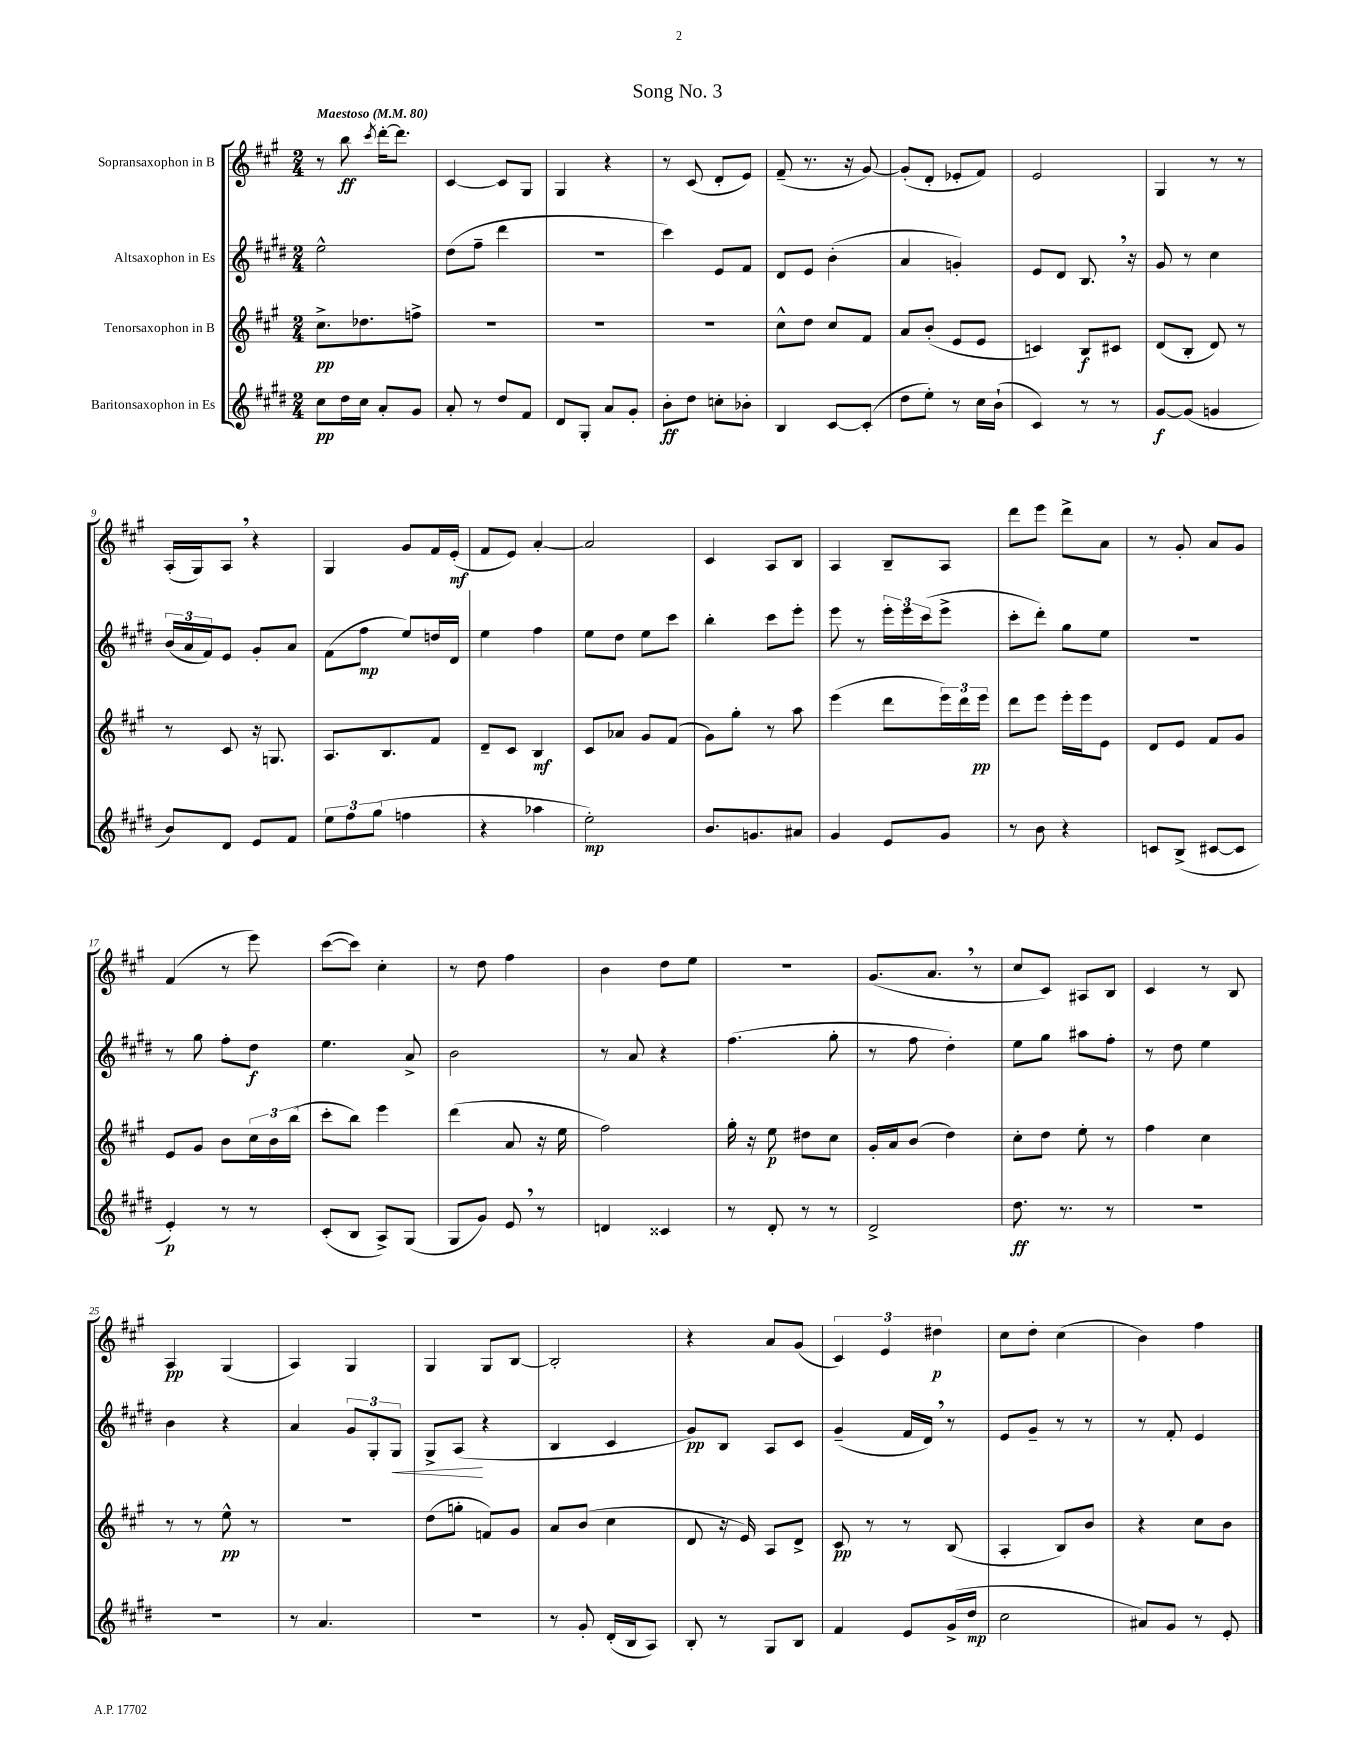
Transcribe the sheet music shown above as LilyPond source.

\header { title = "Song No. 3" }
<<
\new StaffGroup <<
\new Staff = "s0" \with { instrumentName = "Sopransaxophon in B" } {
    \clef treble \key a \major \numericTimeSignature \time 2/4 \tempo "Maestoso" 4 = 80
    r8 b''8\ff \acciaccatura { cis'''8 } d'''16~-. d'''8. |
    cis'4~ cis'8 gis8 |
    gis4 r4 |
    r8 cis'8( d'8-. e'8) |
    fis'8--( r8. r16 gis'8~) |
    gis'8-.( d'8-. ees'8-. fis'8) |
    e'2 |
    gis4 r8 r8 |
    a16-.( gis16) a8 \breathe r4 |
    gis4 gis'8 fis'16 e'16-.\mf( |
    fis'8 e'8) a'4~-. |
    a'2 |
    cis'4 a8 b8 |
    a4 b8-- a8 |
    d'''8 e'''8 d'''8-> a'8 |
    r8 gis'8-. a'8 gis'8 |
    fis'4( r8 e'''8) |
    cis'''8~( cis'''8) cis''4-. |
    r8 d''8 fis''4 |
    b'4 d''8 e''8 |
    r2 |
    gis'8.( a'8. \breathe r8 |
    cis''8 cis'8) ais8 b8 |
    cis'4 r8 b8 |
    a4\pp gis4( |
    a4) gis4 |
    gis4 gis8 b8~ |
    b2-. |
    r4 a'8 gis'8( |
    \tuplet 3/2 { cis'4) e'4 dis''4\p } |
    cis''8 d''8-. cis''4( |
    b'4) fis''4 \bar "|." |
}
\new Staff = "s1" \with { instrumentName = "Altsaxophon in Es" } {
    \clef treble \key e \major \numericTimeSignature \time 2/4
    e''2-^ |
    dis''8( fis''8-- dis'''4 |
    r2 |
    cis'''4) e'8 fis'8 |
    dis'8 e'8 b'4-.( |
    a'4 g'4-.) |
    e'8 dis'8 b8. \breathe r16 |
    gis'8 r8 cis''4 |
    \tuplet 3/2 { b'16( a'16 fis'16) } e'8 gis'8-. a'8 |
    fis'8( fis''8\mp e''8) d''16 dis'16 |
    e''4 fis''4 |
    e''8 dis''8 e''8 cis'''8 |
    b''4-. cis'''8 e'''8-. |
    e'''8 r8 \tuplet 3/2 { e'''16-. e'''16 cis'''16( } e'''8-> |
    cis'''8-. dis'''8-.) gis''8 e''8 |
    R2 |
    r8 gis''8 fis''8-. dis''8\f |
    e''4. a'8-> |
    b'2 |
    r8 a'8 r4 |
    fis''4.( gis''8-. |
    r8 fis''8 dis''4-.) |
    e''8 gis''8 ais''8 fis''8-. |
    r8 dis''8 e''4 |
    b'4 r4 |
    a'4 \tuplet 3/2 { gis'8 gis8-. gis8\< } |
    gis8-> a8\!( r4 |
    b4 cis'4 |
    gis'8\pp) b8 a8 cis'8 |
    gis'4--( fis'16 dis'16) \breathe r8 |
    e'8 gis'8-- r8 r8 |
    r8 fis'8-. e'4 \bar "|." |
}
\new Staff = "s2" \with { instrumentName = "Tenorsaxophon in B" } {
    \clef treble \key a \major \numericTimeSignature \time 2/4
    cis''8.->\pp des''8. f''8-> |
    R2 |
    R2 |
    R2 |
    cis''8-^ d''8 cis''8 fis'8 |
    a'8 b'8-.( e'8 e'8 |
    c'4) b8\f cis'8 |
    d'8( b8-. d'8) r8 |
    r8 cis'8 r16 g8. |
    a8. b8. fis'8 |
    d'8-- cis'8 b4\mf |
    cis'8 aes'8 gis'8 fis'8( |
    gis'8) gis''8-. r8 a''8 |
    e'''4( d'''8 \tuplet 3/2 { e'''16) d'''16 e'''16\pp } |
    d'''8 e'''8 e'''16-. e'''16 e'8 |
    d'8 e'8 fis'8 gis'8 |
    e'8 gis'8 b'8 \tuplet 3/2 { cis''16 b'16 b''16( } |
    cis'''8-. b''8) e'''4 |
    d'''4( a'8 r16 e''16 |
    fis''2) |
    gis''16-. r16 e''8\p dis''8 cis''8 |
    gis'16-. a'16 b'8( d''4) |
    cis''8-. d''8 e''8-. r8 |
    fis''4 cis''4 |
    r8 r8 e''8-^\pp r8 |
    r2 |
    d''8( g''8-. f'8) gis'8 |
    a'8 b'8( cis''4 |
    d'8 r16 e'16) a8 d'8-> |
    cis'8\pp r8 r8 b8( |
    a4-. b8) b'8 |
    r4 cis''8 b'8 \bar "|." |
}
\new Staff = "s3" \with { instrumentName = "Baritonsaxophon in Es" } {
    \clef treble \key e \major \numericTimeSignature \time 2/4
    cis''8\pp dis''16 cis''16 a'8-. gis'8 |
    a'8-. r8 dis''8 fis'8 |
    dis'8 gis8-. a'8 gis'8-. |
    b'8-.\ff dis''8 c''8-. bes'8-. |
    b4 cis'8~ cis'8-.( |
    dis''8 e''8-.) r8 cis''16 b'16-!( |
    cis'4) r8 r8 |
    gis'8~\f gis'8( g'4 |
    b'8) dis'8 e'8 fis'8 |
    \tuplet 3/2 { e''8 fis''8 gis''8( } f''4 |
    r4 aes''4 |
    e''2-.\mp) |
    b'8. g'8. ais'8 |
    gis'4 e'8 gis'8 |
    r8 b'8 r4 |
    c'8 b8->( cis'8~ cis'8 |
    e'4-.\p) r8 r8 |
    cis'8-.( b8 a8->) gis8( |
    gis8 gis'8) e'8 \breathe r8 |
    d'4 cisis'4 |
    r8 dis'8-. r8 r8 |
    dis'2-> |
    dis''8.\ff r8. r8 |
    R2 |
    R2 |
    r8 a'4. |
    R2 |
    r8 gis'8-. dis'16-.( b16 a8) |
    b8-. r8 gis8 b8 |
    fis'4 e'8 gis'16->( dis''16\mp |
    cis''2 |
    ais'8) gis'8 r8 e'8-. \bar "|." |
}
>>
>>
